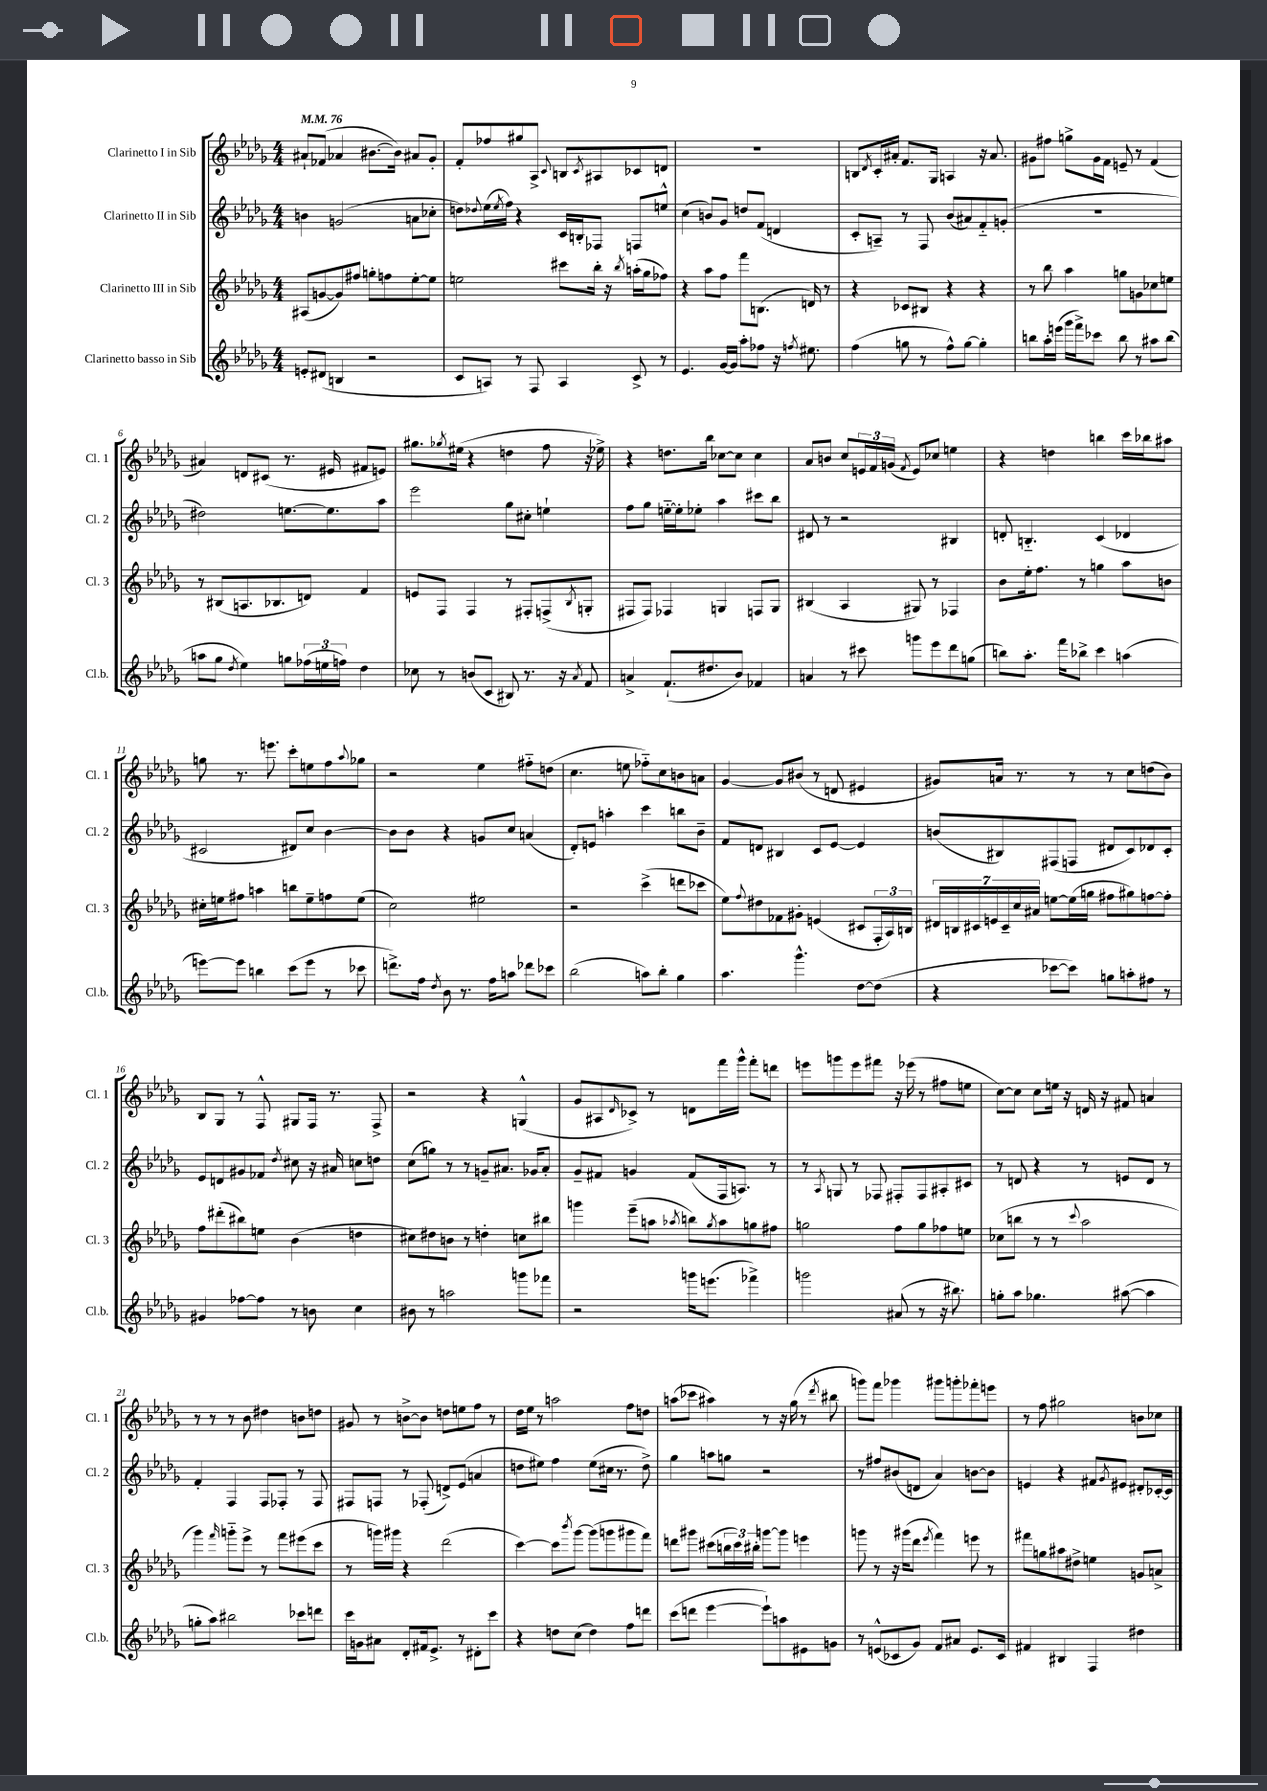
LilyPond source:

<<
\new StaffGroup <<
\new Staff = "s0" \with { instrumentName = "Clarinetto I in Sib" shortInstrumentName = "Cl. 1" } {
    \clef treble \key des \major \numericTimeSignature \time 4/4 \tempo 4 = 76
    ais'8-! fes'8( aes'4 bis'8.~ bis'16) ais'8 ges'8-. |
    f'8-. fes''8 gis''8 aes8-> \appoggiatura { c'8 } b8 \acciaccatura { c'8 } ais8 ces'8 d'8 |
    R1 |
    b8 \acciaccatura { des'8 } c'16-. ais'16-. f'8. ges16 a4 r16 ais'8. |
    gis'8 fis''8 g''8-> gis'16 f'16 e'8-- r8 f'4( |
    ais'4) d'8 cis'8( r8. eis'16 fis'8 e'8) |
    gis''8. \acciaccatura { ges''8 } eis''16( r4 d''4 f''8 r16 ees''16->) |
    r4 d''8. bes''16 ces''8~ ces''8 ces''4 |
    aes'8 b'8 c''8 \tuplet 3/2 { e'16 f'16 g'16( } \acciaccatura { f'8 } e'8) ces''8 e''4 |
    r4 d''4 b''4 c'''16 bes''16 ais''8 |
    g''8 r8. e'''8. c'''8-. e''8 f''8 \appoggiatura { aes''8 } ges''8 |
    r2 ees''4 fis''8-_ d''8( |
    c''4. e''8 fes''8-_) c''8 b'8 a'8 |
    ges'4~ ges'8 bis'8( r8 d'8 eis'4 |
    gis'8) a'16 r8. r8 r8 c''8 d''8( bes'8) |
    bes8 ges8 r8 f8-^ gis8 f16 r8. f8-> |
    r2 r4 g4-^( |
    ges'8 ais8 \grace { des'16 } ces'8->) r8 d'8 f'''16 ges'''16-^ f'''8-. d'''8 |
    e'''8 g'''8 e'''8 fis'''8 r16 ees'''16( r8 fis''8 e''8 |
    c''8~) c''8 c''8 e''16 r16 d'16 r16 fis'8 a'4 |
    r8 r8 r8 bes'8 dis''4 b'8 d''8 |
    gis'8 r8 b'8~-> b'8 d''8 e''8 f''8 r8 |
    des''16 ees''16 r8 a''2 f''8 d''8 |
    a''8( ces'''8 ais''4) r8 r16 ges''16( r8 \acciaccatura { des'''8 } bis''8 |
    g'''8) f'''8 ges'''4 gis'''8 g'''8-. fes'''8-. e'''8 |
    r8 f''8 gis''2 b'8 ces''8 \bar "|." |
}
\new Staff = "s1" \with { instrumentName = "Clarinetto II in Sib" shortInstrumentName = "Cl. 2" } {
    \clef treble \key des \major \numericTimeSignature \time 4/4
    b'4 g'2( a'8 ces''8-. |
    d''8) \appoggiatura { des''8 } ees''16( \acciaccatura { ees''8 } f''16) r4 c'16 b16-. fes8 f8 e''8-^ |
    c''4( b'8) ges'8 d''8 f'8( d'4 |
    c'8-. a8--) r8 f8 bes'8( ais'8) f'8-_ g'8-.( |
    R1 |
    dis''2) e''8.~ e''8. aes''8 |
    ees'''2 ges''8 cis''8-. e''4-! |
    f''8 ges''8 e''16~-_ e''16-. ees''8-. aes''4 cis'''8 bes''8 |
    dis'8 r8 r2 bis4 |
    d'8-. b4.-_ c'4( des'4 |
    cis'2 dis'8) c''8 bes'4~ |
    bes'8 bes'8 r4 g'8 c''8 a'4( |
    des'8-.) e'8 a''4-. c'''4 b''8 bes'8-- |
    f'8 d'8 bis4 c'8 ees'8~ ees'4 |
    b'8( bis8) fis8( f8 dis'8 c'8) des'8 c'8-. |
    ees'8 d'8 gis'8 fes'8 \acciaccatura { des''8 } cis''8 r16 ais'16 c''8 d''8 |
    c''8( g''8) r8 r8 g'8-- ais'8. ges'16 ais'8-. |
    ges'8-- fis'8 g'4 fis'8( f16 a8.) r8 |
    r8 \acciaccatura { aes8 } g8 r8 fes8 fis8-. fis8 ais8-. cis'8 |
    r8 d'8 r4 r8 e'8 d'8 r8 |
    f'4-. f4 f8 fes8-. r8 fes8 |
    fis8 f8 r8 fes8-.( d'8->) ees'8( a'4 |
    d''8 eis''8) f''4 eis''8( cis''16 r8. d''8->) |
    ges''4 a''8 g''8 r2 |
    r8 fis''8 bis'8( d'8 aes'4) b'8~ b'8 |
    e'4 r4 fis'8 \acciaccatura { ges'8 } eis'8 dis'8-. ces'16~-. ces'16 \bar "|." |
}
\new Staff = "s2" \with { instrumentName = "Clarinetto III in Sib" shortInstrumentName = "Cl. 3" } {
    \clef treble \key des \major \numericTimeSignature \time 4/4
    ais8( g'8~ g'8) fis''8 g''8-. f''8 ees''8~-. ees''8 |
    e''2 cis'''8 bes''16-. r16 \acciaccatura { bes''8 } a''16-.( ges''16 fes''8) |
    r4 aes''8 f''8 f'''8 b8.( d'16) r8 |
    r4 ces'8 bis8 r4 r4 |
    r8 bes''8 aes''4 g''8 g'8 ces''8 e''8 |
    r8 bis8( a8. bes8. d'8) f'4 |
    e'8 f8 f4 r8 fis8-. f8->( \acciaccatura { bes8 } g8-. |
    fis8 fis8) fes4 g4 f8 g8 |
    bis4( aes4 gis8) r8 fes4 |
    bes'8 ees''16-. f''8. r8 g''4 aes''8 b'8 |
    cis''16-. e''16 fis''8 a''4 b''8 e''8-- f''8 e''8( |
    c''2) eis''2 |
    r2 c'''4->( d'''8 ces'''8 |
    ees''8) \appoggiatura { f''8 } dis''8 fes'8 gis'8-. e'4( cis'8 \tuplet 3/2 { f16-. aes16) b16 } |
    \tuplet 7/4 { dis'16 b16 cis'16 e'16 cis'16-- c''16 ais'16 } e''8~ e''16( g''16 fis''8 gis''8) f''8~ f''8-. |
    f''8 dis'''8-.( bis''8) e''8 bes'4( d''4 |
    cis''8) dis''8 b'8 r8 d''4-. c''8 bis''8 |
    g'''4 ees'''8--( a''8 \acciaccatura { aes''8 } b''8) \acciaccatura { ges''8 } aes''8 g''8 fis''8 |
    g''2 f''8 g''8 fes''8 e''8 |
    ces''8( b''8 r8 r8 \appoggiatura { c'''8 } aes''2 |
    ges'''4) \grace { f'''16 } g'''8-_ ees'''8-> r8 f'''8 eis'''8( c'''8 |
    r8 g'''16) gis'''16 r4 des'''2( |
    c'''4~) c'''8 \acciaccatura { bes'''8 } ges'''8~ ges'''8( g'''8 gis'''8 f'''8) |
    d'''8 gis'''8 cis'''8( \tuplet 3/2 { b''16 cis'''16) bis''16-. } g'''8~ g'''8 e'''4 |
    g'''8 r8 r16 gis'''16( des'''8 \acciaccatura { ees'''8 } f'''4) e'''8 r8 |
    fis'''8 g''8 ais''8 dis''8-> e''4 g'8 a'8-> \bar "|." |
}
\new Staff = "s3" \with { instrumentName = "Clarinetto basso in Sib" shortInstrumentName = "Cl.b." } {
    \clef treble \key des \major \numericTimeSignature \time 4/4
    e'8-. dis'8( b4 r2 |
    c'8 a8) r8 f8 a4 c'8-> r8 |
    ees'4. ges'16~ ges'16 aes''8-. fes''8 r16 \acciaccatura { f''8 } eis''8. |
    f''4( g''8 r8 f''8-^) g''8~ g''4-. |
    b''8 aes''16-. e'''16( ges'''16 f'''16->) ces'''8 b''8 r8 ais''8 b''8( |
    a''8 ges''8 \acciaccatura { des''8 } ees''4) g''8 \tuplet 3/2 { fes''16( e''16 f''16) } des''4 |
    ces''8 r8 b'8( c'8 bis8) r8. r16 \acciaccatura { aes'8 } f'8 |
    a'4-> f'8.-!( dis''8. bes'8) fes'4 |
    a'4 r8 cis'''8 g'''8 ees'''8 des'''8 g''8( |
    b''8) aes''8.-. f'''16 bes''8-> c'''4 a''4( |
    e'''8~) e'''8 b''4 c'''8( e'''8 r8 ces'''8 |
    d'''8.->) f''16 \acciaccatura { des''8 } bes'8 r8. f''16 a''8 des'''8 ces'''8 |
    bes''2( a''8) bes''8-. ges''4 |
    aes''4. ges'''4.-^ des''8~ des''8( |
    r4 ces'''8~ ces'''8) g''8 a''8-. fis''8 r8 |
    gis'4 fes''8~ fes''8 r8 b'8 c''4 |
    bis'8 r8 a''2 g'''8 fes'''8 |
    r2 g'''16 e'''8.( fes'''4->) |
    g'''2 ais'8( r8 r16 bis''8.) |
    g''8-. aes''8 ges''4. ais''8~( ais''4 |
    g''8-. aes''8) bis''2 ces'''8 d'''8 |
    c'''16 g'16 ais'8 des'8-. fis'16 ees'8.-> r8 dis'8-. c'''8 |
    r4 d''8 c''8( d''4) f''8 d'''8 |
    c'''8( d'''8 ees'''4~ ees'''8-!) a''8 eis'8 g'8 |
    r8 e'8-^( ces'8 ges'8) f'8 ais'8 e'8. ces'16 |
    fis'4 bis4 f4 dis''4 \bar "|." |
}
>>
>>
